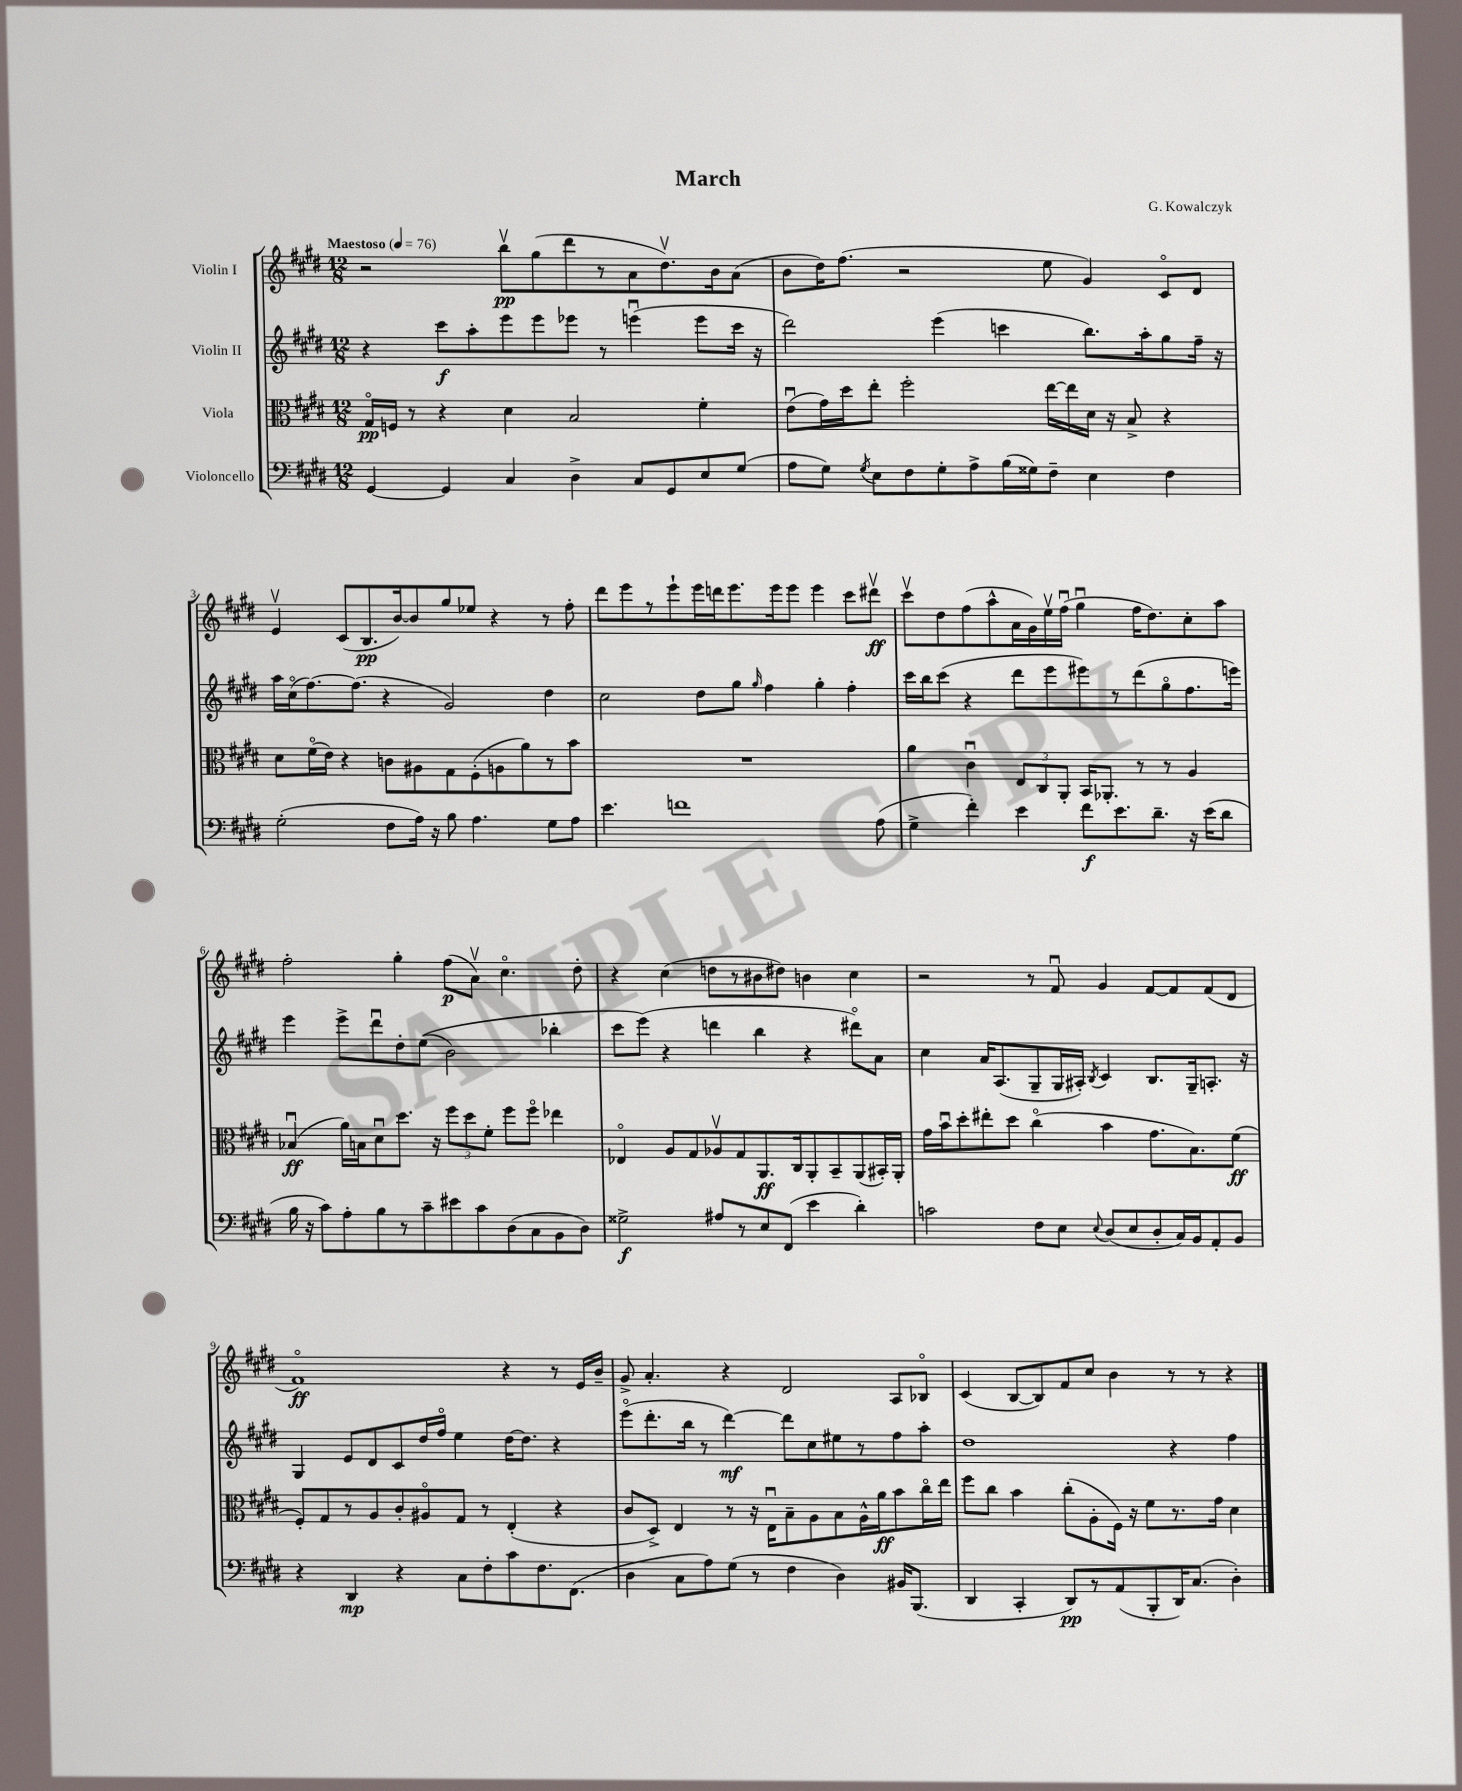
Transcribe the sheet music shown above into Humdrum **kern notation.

**kern	**dynam	**kern	**dynam	**kern	**dynam	**kern	**dynam
*part4	*part4	*part3	*part3	*part2	*part2	*part1	*part1
*staff4	*staff4	*staff3	*staff3	*staff2	*staff2	*staff1	*staff1
*I"Violoncello	*	*I"Viola	*	*I"Violin II	*	*I"Violin I	*
*clefF4	*	*clefC3	*	*clefG2	*	*clefG2	*
*k[f#c#g#d#]	*	*k[f#c#g#d#]	*	*k[f#c#g#d#]	*	*k[f#c#g#d#]	*
*M12/8	*	*M12/8	*	*M12/8	*	*M12/8	*
*MM76	*	*MM76	*	*MM76	*	*MM76	*
=1	=1	=1	=1	=1	=1	=1	=1
!	!	!	!	!	!	!LO:TX:a:B:t=Maestoso	!
[4GG#/	.	16G#/LL	pp	4r	.	2r	.
.	.	16Fn/JJ	.	.	.	.	.
.	.	8r	.	.	.	.	.
4GG#/]	.	4r	.	8ccc#\L	f	.	.
.	.	.	.	8aa'\	.	.	.
4C#/	.	4d#\	.	8eee\	.	8bbv\L	pp
.	.	.	.	8eee\	.	(8gg#\	.
4D#^\	.	2B/	.	8eee-X\J	.	8ddd#\	.
.	.	.	.	8r	.	8r	.
8C#/L	.	.	.	(4eeenu\	.	8a\	.
8GG#/	.	.	.	.	.	8.dd#v\)	.
8E/	.	4f#'\	.	8eee\L	.	.	.
.	.	.	.	.	.	16b\k	.
(8G#/J	.	.	.	16ccc#\Jk	.	(8a\J	.
.	.	.	.	16r	.	.	.
=2	=2	=2	=2	=2	=2	=2	=2
8A\L	.	(8eu\L	.	2ddd#\)	.	8b\L	.
8G#\J)	.	16g#\L)	.	.	.	16dd#\K)	.
.	.	16dd#\J	.	.	.	(8.ff#\J	.
8qG#/	.	.	.	.	.	.	.
8E\L	.	8ee'\J	.	.	.	.	.
8F#\	.	2ff#'\	.	.	.	2r	.
8G#'\	.	.	.	(4eee\	.	.	.
8A^\	.	.	.	.	.	.	.
(16B\L	.	.	.	4cccn\	.	.	.
16G##X\J)	.	.	.	.	.	.	.
8F#~\J	.	[16ee\LL	.	.	.	8ee\	.
.	.	16ee\]	.	.	.	.	.
4E\	.	16d#\JJ	.	8.bb\L)	.	4g#/)	.
.	.	16r	.	.	.	.	.
.	.	8B^/	.	.	.	.	.
.	.	.	.	16aa'\k	.	.	.
4F#\	.	4r	.	8gg#\	.	8c#/L	.
.	.	.	.	16ff#~\Jk	.	8d#/J	.
.	.	.	.	16r	.	.	.
!!LO:LB:g=z
=3	=3	=3	=3	=3	=3	=3	=3
(2G#'\	.	8d#\L	.	16aa\LL	.	4ev/	.
.	.	.	.	(16cc#\J	.	.	.
.	.	(16f#\L	.	[8.ff#\)	.	.	.
.	.	16e\JJ)	.	.	.	.	.
.	.	4r	.	.	.	(8c#/L	.
.	.	.	.	(8.ff#\J]	.	.	.
.	.	.	.	.	.	8.B/	pp
8F#\L	.	8cn\L	.	4r	.	.	.
.	.	.	.	.	.	[16b/k)	.
16A\Jk)	.	8A#X\	.	.	.	8b/]	.
16r	.	.	.	.	.	.	.
8B\	.	8G#\	.	2g#/)	.	8gg#/	.
4.A\	.	(8F#'\	.	.	.	8ee-X/J	.
.	.	8An\	.	.	.	4r	.
.	.	8a\)	.	.	.	.	.
8G#\L	.	8r	.	4dd#\	.	8r	.
8A\J	.	8b\J	.	.	.	8ff#'\	.
=4	=4	=4	=4	=4	=4	=4	=4
4.e\	.	1.r	.	2cc#\	.	8ddd#\L	.
.	.	.	.	.	.	8eee\	.
.	.	.	.	.	.	8r	.
1fn	.	.	.	.	.	8eee`\	.
.	.	.	.	8dd#\L	.	16eee\L	.
.	.	.	.	.	.	16dddn\J	.
.	.	.	.	8gg#\J	.	8.eee\	.
.	.	.	.	16qqgg#/	.	.	.
.	.	.	.	4ff#\	.	.	.
.	.	.	.	.	.	16eee\k	.
.	.	.	.	.	.	8eee\J	.
.	.	.	.	4gg#'\	.	4eee\	.
.	.	.	.	4ff#'\	.	8ccc#\L	.
(8A\	.	.	.	.	.	8ddd#Xv\J	ff
=5	=5	=5	=5	=5	=5	=5	=5
4G#^\	.	4a\	.	16ccc#\LL	.	8ccc#v\L	.
.	.	.	.	16bb\J	.	.	.
.	.	.	.	(8ccc#\J	.	8dd#\	.
4f#'\)	.	4c#u\	.	4r	.	(8ff#\	.
.	.	.	.	.	.	8aa^^\	.
4e\	.	12E/L	.	8ddd#\L	.	16a\L	.
.	.	.	.	.	.	16g#\)	.
.	.	12C#/	.	.	.	.	.
.	.	.	.	8eee\	.	16eev\	.
.	.	12AA'/J	.	.	.	.	.
.	.	.	.	.	.	(16ff#u\JJ	.
8f#\L	f	16BB/KL	.	8eee#X\)	.	4gg#u\	.
.	.	8.AA-X'/J	.	.	.	.	.
8.e\	.	.	.	8r	.	.	.
.	.	8r	.	(8ddd#\	.	16ff#\KL	.
8.d#~\J	.	.	.	.	.	8.dd#\)	.
.	.	8r	.	8gg#\	.	.	.
16r	.	4A/	.	8.ff#\	.	8cc#'\	.
(16e\KL	.	.	.	.	.	.	.
8d#\J	.	.	.	.	.	8aa\J	.
.	.	.	.	16eeen\Jk)	.	.	.
!!LO:LB:g=z
=6	=6	=6	=6	=6	=6	=6	=6
16B\	.	(4B-Xu/	ff	4eee\	.	2ff#'\	.
16r	.	.	.	.	.	.	.
8c#\L)	.	.	.	.	.	.	.
8A'\	.	16a\LL)	.	8eee^\L	.	.	.
.	.	16Bn\J	.	.	.	.	.
8B\	.	8d#u\	.	8ddd#u\	.	.	.
8r	.	8.dd#\J	.	8dd#'\	.	4gg#'\	.
8c#~\	.	.	.	((8ee\J	.	.	.
.	.	16r	.	.	.	.	.
8e#X\	.	12ff#\L	.	2b\)	.	(8ff#\L	p
.	.	12dd#\	.	.	.	.	.
8c#\	.	.	.	.	.	8av\J)	.
.	.	12f#'\J	.	.	.	.	.
(8D#\	.	8ff#\L	.	.	.	4.cc#\	.
8C#\	.	8ff#\J	.	.	.	.	.
8BB\	.	4ee-X\	.	4bb-X'\	.	.	.
8D#\J)	.	.	.	.	.	8dd#'\	.
=7	=7	=7	=7	=7	=7	=7	=7
2G##X^\	f	4E-X/	.	8ccc#\L	.	4r	.
.	.	.	.	(8eee\J)	.	.	.
.	.	8A/L	.	4r	.	(4cc#\	.
.	.	8G#/	.	.	.	.	.
8A#X/L	.	8A-Xv/	.	4dddn\	.	8ddn\L	.
8r	.	8G#/	.	.	.	8r	.
8E/	.	8.AA/	ff	4bb\	.	8b#X\	.
(8FF#/J	.	.	.	.	.	8dd#X\J)	.
.	.	16C#/k	.	.	.	.	.
4e\	.	8AA'/	.	4r	.	4bn\	.
.	.	8BB~/	.	.	.	.	.
4d#'\)	.	(8AA/	.	8ddd#X\L)	.	4cc#\	.
.	.	16BB#X'/L)	.	8a\J	.	.	.
.	.	16AA'/JJ	.	.	.	.	.
=8	=8	=8	=8	=8	=8	=8	=8
2cn\	.	16g#\LL	.	4cc#\	.	2r	.
.	.	16bu\J	.	.	.	.	.
.	.	8dd#'\	.	.	.	.	.
.	.	8ee#X'\	.	16a/KL	.	.	.
.	.	.	.	(8.A/	.	.	.
.	.	8dd#\J	.	.	.	.	.
8F#\L	.	(4cc#\	.	8G#~/	.	8r	.
8E\J	.	.	.	16G#/L	.	8f#u/	.
.	.	.	.	16A#X'/JJ)	.	.	.
8qqE/	.	.	.	8qB/	.	.	.
(8D#/L	.	4b\	.	4c#/	.	4g#/	.
8E/	.	.	.	.	.	.	.
8D#'/	.	8.g#\L	.	8.B/L	.	[8f#/L	.
16C#/L)	.	.	.	.	.	8f#/]	.
16BB/J	.	8.B\)	.	16G#~/k	.	.	.
8AA'/	.	.	.	8.An'/J	.	(8f#/	.
8BB/J	.	(8f#\J	ff	.	.	8d#/J	.
.	.	.	.	16r	.	.	.
!!LO:LB:g=z
=9	=9	=9	=9	=9	=9	=9	=9
4r	.	8F#'/L)	.	4G#/	.	1f#)	ff
.	.	8G#/	.	.	.	.	.
4DD#/	mp	8r	.	8e/L	.	.	.
.	.	8A/	.	8d#/	.	.	.
4r	.	8c#'/	.	8c#/	.	.	.
.	.	8A#X/	.	16dd#/L	.	.	.
.	.	.	.	16ff#/JJ	.	.	.
8C#\L	.	8G#/J	.	4ee\	.	.	.
8F#'\	.	8r	.	.	.	.	.
8c#\	.	(4E'/	.	[16dd#\KL	.	4r	.
.	.	.	.	8.dd#\J]	.	.	.
8.F#\	.	.	.	.	.	.	.
.	.	4r	.	4r	.	8r	.
(8.FF#\J	.	.	.	.	.	.	.
.	.	.	.	.	.	16e/LL	.
.	.	.	.	.	.	16b~/JJ	.
=10	=10	=10	=10	=10	=10	=10	=10
4D#\	.	8c#/L	.	(8eee\L	.	8g#^/	.
.	.	8D#^/J)	.	8.ddd#'\	.	4.a'/	.
8C#\L	.	4E/	.	.	.	.	.
.	.	.	.	16bb\Jk	.	.	.
8A\)	.	.	.	8r	.	.	.
(8G#\J	.	8r	.	[4ddd#\)	mf	4r	.
8r	.	16r	.	.	.	.	.
.	.	16Eu\KL	.	.	.	.	.
4F#\	.	8B~\	.	8ddd#\L]	.	2d#/	.
.	.	8A\	.	8cc#\	.	.	.
4D#\)	.	8B\	.	8ee#X\	.	.	.
.	.	16A^^\L	.	8r	.	.	.
.	.	16a\J	ff	.	.	.	.
16BB#X/KL	.	8b\	.	8ff#\	.	8A/L	.
(8.BBB/J	.	.	.	.	.	.	.
.	.	16cc#\L	.	8aa'\J	.	8B-X/J	.
.	.	16ee\JJ	.	.	.	.	.
=11	=11	=11	=11	=11	=11	=11	=11
4DD#/	.	8ff#\L	.	1dd#	.	(4c#/	.
.	.	8cc#\J	.	.	.	.	.
4CC#'/	.	4b\	.	.	.	[8B/L	.
.	.	.	.	.	.	8B/])	.
8DD#/L)	pp	(8cc#'\L	.	.	.	8f#/	.
8r	.	8A'\	.	.	.	8cc#/J	.
(8AA/	.	16F#\Jk)	.	.	.	4b\	.
.	.	16r	.	.	.	.	.
8BBB'/	.	8f#\L	.	.	.	.	.
16DD#/K)	.	8.r	.	4r	.	8r	.
(8.C#/J	.	.	.	.	.	.	.
.	.	.	.	.	.	8r	.
.	.	16g#\Jk	.	.	.	.	.
4D#'\)	.	4d#\	.	4ff#\	.	4r	.
==	==	==	==	==	==	==	==
*-	*-	*-	*-	*-	*-	*-	*-
